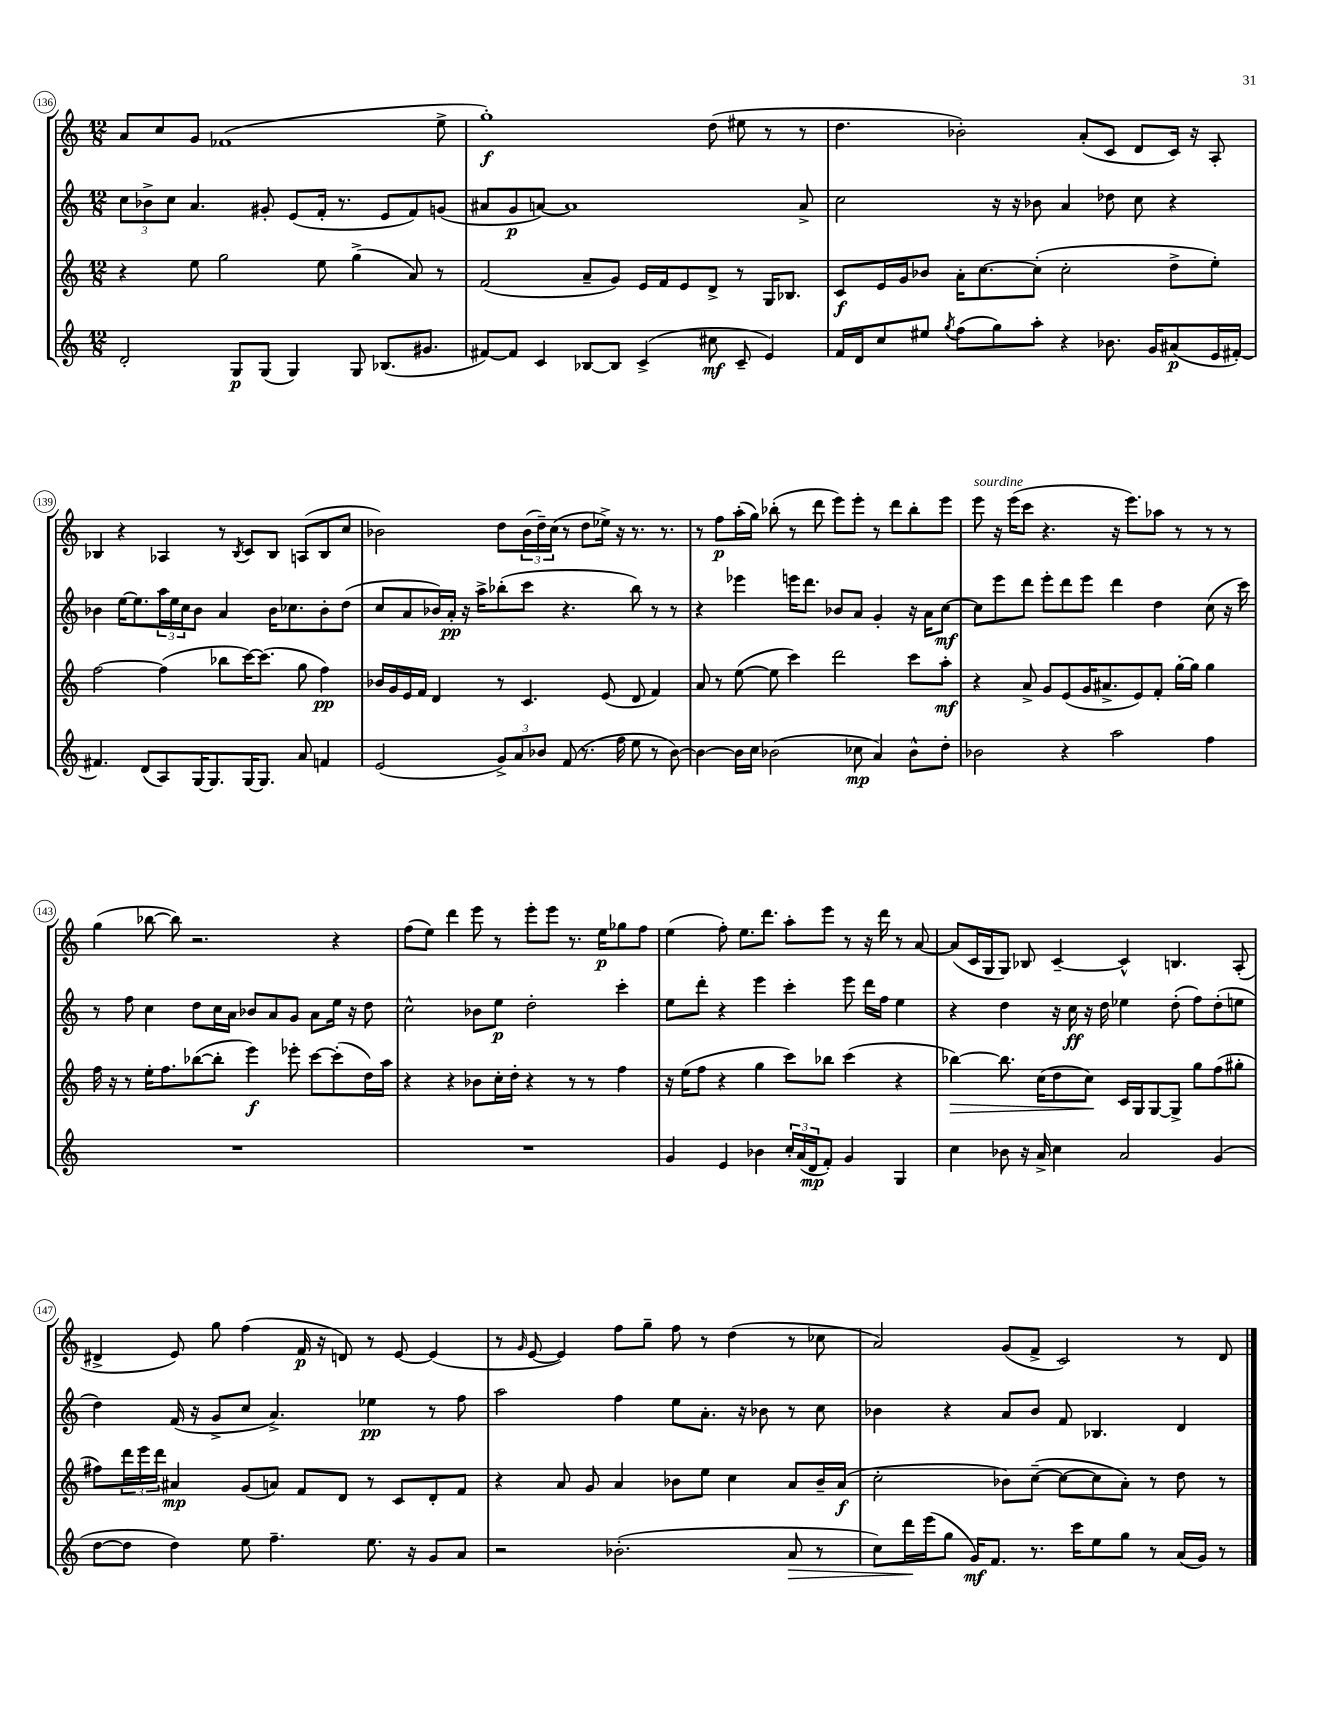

**kern	**kern	**kern	**kern
*staff4	*staff3	*staff2	*staff1
*clefG2	*clefG2	*clefG2	*clefG2
*k[]	*k[]	*k[]	*k[]
*M12/8	*M12/8	*M12/8	*M12/8
2d'	4r	12cc	8a
.	.	12b-^	.
.	.	.	8cc
.	.	12cc	.
.	8ee	4.a	8g
.	2gg	.	(1f-
8G	.	.	.
(8G	.	8g#'	.
4G)	.	(8e	.
.	8ee	16f'	.
.	.	8.r	.
8G	(4gg^	.	.
(8.B-	.	8e	.
.	8a)	8f)	.
8.g#	.	.	.
.	8r	(8g	8ee^
=	=	=	=
[8f#)	(2f	8a#	1gg')
8f#]	.	8g	.
4c	.	[8a)	.
.	.	1a]	.
[8B-	8a~	.	.
8B-]	8g)	.	.
(4c^	16e	.	.
.	16f	.	.
.	8e	.	.
8cc#	8d^	.	(8dd
8c~	8r	.	8ee#
4e)	16G	.	8r
.	8.B-	.	.
.	.	8a^	8r
=	=	=	=
16f	8c	2cc	4.dd
16d	.	.	.
8cc	16e	.	.
.	16g	.	.
8ee#	8b-	.	.
8qgg	.	.	.
(8ff	16a'	.	2b-')
.	[8.cc	.	.
8gg)	.	16r	.
.	.	16r	.
8aa'	(8cc']	8b-	.
4r	2cc'	4a	.
.	.	.	(8a'
8.b-	.	8dd-	8c
.	.	8cc	8d
16g	.	.	.
(8a#	8dd^	4r	16c)
.	.	.	16r
16e	8ee')	.	8A'
[16f#')	.	.	.
=	=	=	=
4.f#]	[2ff	4b-	4B-
.	.	[16ee	4r
.	.	8.ee]	.
(8d	.	.	.
8A)	(4ff]	24aa	4A-
.	.	24ee	.
.	.	24cc	.
[16G	.	8b-	.
8.G]	.	.	.
.	8bb-	4a	8r
.	.	.	8qB-
[16G	[16ccc)	.	8c
8.G]	(8.ccc]	.	.
.	.	16b-	8B-
.	.	8.cc-	.
8a	8gg	.	(8A
4f	4ff)	8b-'	8B-
.	.	(8dd	8cc
=	=	=	=
(2e	16b-	8cc	2b-)
.	16g	.	.
.	16e	8a	.
.	16f	.	.
.	4d	16b-)	.
.	.	16a'	.
.	.	16r	.
.	.	16aa^	.
12g^)	8r	(8bb-'	8dd
12a	.	.	.
.	4.c	8ccc	(24b-
12b-	.	.	24dd~)
.	.	.	(24cc
(8f	.	4.r	8r
8.r	.	.	8dd
.	(8e	.	16ee-^)
16ff	.	.	16r
8ee	8d	8bb-)	8.r
8r	4f)	8r	.
.	.	.	8.r
[8b-)	.	8r	.
=	=	=	=
4b-_	8a	4r	8r
.	8r	.	8ff
16b-]	([8ee	4eee-	(16aa'
16cc	.	.	16gg)
(2b-	8ee]	.	(8bb-'
.	4ccc)	16eee	8r
.	.	8.ddd	.
.	.	.	8ddd
.	2ddd	8b-	8eee)
8cc-	.	8a	8eee'
4a)	.	4g'	8r
.	.	.	8ddd
8b-^^	8ccc	16r	8bb-'
.	.	16a	.
8dd'	8aa'	[8cc	8eee
=	=	=	=
2b-	4r	8cc]	8eee
.	.	8eee	16r
.	.	.	(16eee
.	8a^	8ddd	8ccc
.	8g	8eee'	4.r
4r	(8e	8ddd	.
.	16g	8eee	.
.	8.a#^	.	.
2aa	.	4ddd	16r
.	.	.	8.eee)
.	8e)	.	.
.	8f'	4dd	8aa-
.	[16gg'	.	8r
.	16gg]	.	.
4ff	4gg	(8cc	8r
.	.	16r	8r
.	.	16ccc)	.
=	=	=	=
1.r	16ff	8r	(4gg
.	16r	.	.
.	8r	8ff	.
.	16ee'	4cc	[8bb-
.	8.ff	.	.
.	.	.	8bb-])
.	([8bb-	8dd	2.r
.	8bb-']	16cc	.
.	.	16a	.
.	4eee)	8b-	.
.	.	8a	.
.	8eee-'	8g	.
.	[8ccc	8a	.
.	(8ccc']	16ee	4r
.	.	16r	.
.	16dd)	8dd	.
.	16aa	.	.
=	=	=	=
1.r	4r	2cc^^	(8ff
.	.	.	8ee)
.	4r	.	4ddd
.	8b-	8b-	8eee
.	16cc'	8ee	8r
.	16dd'	.	.
.	4r	2dd'	8eee'
.	.	.	8eee
.	8r	.	8.r
.	8r	.	.
.	.	.	16ee
.	4ff	4ccc'	8gg-
.	.	.	8ff
=	=	=	=
4g	16r	8ee	(4ee
.	(16ee	.	.
.	8ff	8ddd'	.
4e	4r	4r	8ff')
.	.	.	8.ee
4b-	4gg	4eee	.
.	.	.	8.ddd
24cc'	8ccc)	4ccc'	8aa'
(24a	.	.	.
24d	.	.	.
8f')	8bb-	.	8eee
4g	(4ccc	8eee	8r
.	.	16ddd	16r
.	.	16ff	16ddd
4G	4r	4ee	8r
.	.	.	[8a
=	=	=	=
4cc	[4bb-)	4r	(8a]
.	.	.	16c
.	.	.	16G
8b-	8.bb-]	4dd	8G)
16r	.	.	8B-
16a^	(16cc	.	.
4cc	8dd	16r	[4c~
.	.	16cc	.
.	8cc)	16r	.
.	.	16dd	.
2a	16c	4ee-	4c^^]
.	16G	.	.
.	[8G	.	.
.	8G^]	(8dd'	4.B
.	8gg	8ff)	.
(4g	(8ff	(8dd'	.
.	8gg#'	8ee	(8A'
=	=	=	=
[8dd	8ff#)	4dd)	4d#^
8dd]	24ddd	.	.
.	24eee	.	.
.	24ddd	.	.
4dd)	4a#	(16f	8e)
.	.	16r	.
.	.	8g^	8gg
8ee	(8g	8cc	(4ff
4.ff~	8a)	4.a^)	.
.	8f	.	16f
.	.	.	16r
.	8d	.	8d)
8.ee	8r	4ee-	8r
.	8c	.	[8e
16r	.	.	.
8g	8d'	8r	(4e]
8a	8f	8ff	.
=	=	=	=
2r	4r	2aa	8r
.	.	.	16qqg
.	.	.	[8e
.	8a	.	4e])
.	8g	.	.
(2.b-'	4a	4ff	8ff
.	.	.	8gg~
.	8b-	8ee	8ff
.	8ee	8.a'	8r
.	4cc	.	(4dd
.	.	16r	.
.	.	8b-	.
8a	8a	8r	8r
8r	16b-~	8cc	8cc-
.	(16a	.	.
=	=	=	=
8cc)	2cc'	4b-	2a)
16ddd	.	.	.
(16eee	.	.	.
8gg	.	4r	.
16g)	.	.	.
8.f	.	.	.
.	8b-)	8a	(8g
8.r	([8cc~	8b-	8f^
.	8cc_	8f	2c)
16ccc	.	.	.
8ee	8cc]	4.B-	.
8gg	8a')	.	.
8r	8r	.	.
(16a	8dd	4d	8r
16g)	.	.	.
8r	8r	.	8d
==	==	==	==
*-	*-	*-	*-
